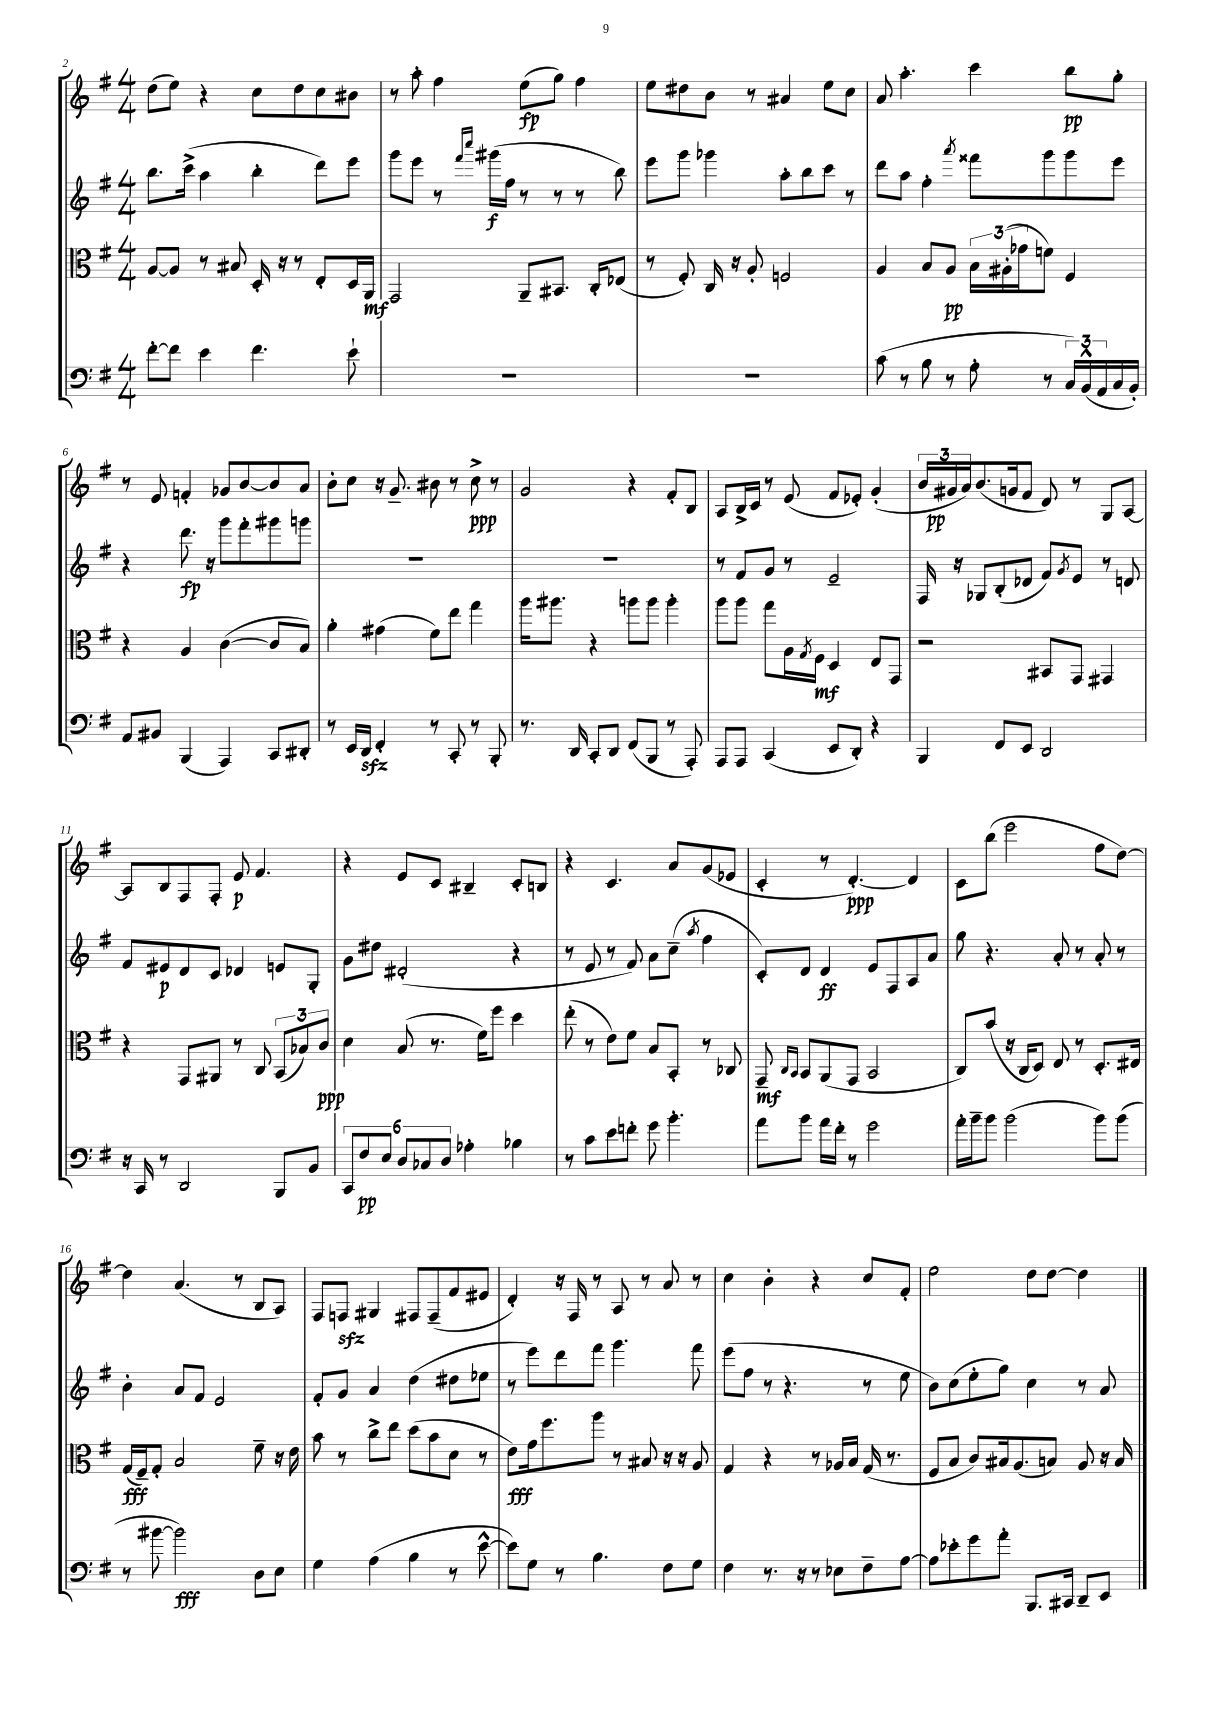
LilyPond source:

<<
\new StaffGroup <<
\new Staff = "s0" {
    \clef treble \key g \major \numericTimeSignature \time 4/4
    d''8( e''8) r4 c''8 d''8 c''8 bis'8 |
    r8 a''8-. fis''4 e''8\fp( g''8) fis''4 |
    e''8 dis''8 b'8 r8 ais'4 e''8 c''8 |
    a'8 a''4.-. c'''4 b''8\pp g''8-. |
    r8 e'8 f'4-. ges'8 b'8~ b'8 a'8 |
    b'8-. c''8 r16 g'8.-- bis'8 r8 c''8->\ppp r8 |
    g'2 r4 fis'8-. b8 |
    a8 b16-> c'16 r8 e'8( fis'8 ees'8-.) g'4-.( |
    \tuplet 3/2 { b'16 gis'16\pp a'16) } b'8.( g'16 fis'8 d'8) r8 g8 a8~ |
    a8 b8 fis8 fis8-. e'8\p fis'4. |
    r4 e'8 c'8 bis4-- c'8-. b8 |
    r4 c'4. a'8 g'8( ees'8 |
    c'4-. r8 d'4.~-.\ppp) d'4 |
    c'8 b''8( e'''2 fis''8 d''8~) |
    d''4 a'4.( r8 b8 a8) |
    fis8 f8\sfz gis4 fis8 fis8--( fis'8 eis'8 |
    d'4-.) r16 fis16 r8 a8 r8 a'8 r8 |
    c''4 b'4-. r4 c''8 fis'8-. |
    e''2 d''8 d''8~ d''4 \bar "|." |
}
\new Staff = "s1" {
    \clef treble \key g \major \numericTimeSignature \time 4/4
    b''8. c'''16->( a''4 b''4-. d'''8) e'''8 |
    g'''8 e'''8 r8 \grace { fis'''16 c''''16 } gis'''16\f( fis''16 r8 r8 r8 b''8) |
    e'''8 g'''8 ges'''4 a''8-. b''8 c'''8 r8 |
    d'''8 a''8 fis''4-. \acciaccatura { a'''8 } fisis'''8 g'''8 g'''8 e'''8 |
    r4 d'''8.\fp r16 g'''8 fis'''8-. gis'''8 g'''8 |
    R1 |
    R1 |
    r8 fis'8 g'8 r8 e'2-- |
    fis16 r16 ges8 b8-.( des'8 fis'8) \acciaccatura { g'8 } e'8 r8 d'8 |
    fis'8 eis'8\p d'8 c'8 des'4 e'8 g8-. |
    g'8 dis''8 dis'2-.( r4 |
    r8 e'8 r8 fis'8) a'8 c''8--( \acciaccatura { a''8 } fis''4 |
    c'8-.) d'8 d'4\ff e'8 fis8 a8 a'8 |
    g''8 r4. a'8-. r8 a'8-. r8 |
    b'4-. a'8 fis'8 e'2 |
    fis'8-. g'8 a'4 d''4( dis''8 ees''8 |
    r8 e'''8) d'''8 fis'''8 g'''4. fis'''8 |
    e'''8( fis''8 r8 r4. r8 e''8 |
    b'8) c''8( e''8-. g''8) c''4 r8 a'8 \bar "|." |
}
\new Staff = "s2" {
    \clef alto \key g \major \numericTimeSignature \time 4/4
    a8~ a8 r8 bis8 d16-. r16 r8 e8-. d16 a,16\mf |
    g,2 a,8-- bis,8. c16-. ees8( |
    r8 fis8-.) c16 r16 a8-. f2 |
    a4 b8 a8\pp \tuplet 3/2 { b16 ais16-.( ges'16 } f'8) fis4 |
    r4 a4 c'4~( c'8 b8) |
    a'4-. gis'4( fis'8) e''8 g''4 |
    a''16 ais''8. r4 a''8 a''8 a''4-. |
    a''8 a''8 g''8 a16 \acciaccatura { g8 } fis16\mf d4 e8 g,8 |
    r2 bis,8 g,8 gis,4 |
    r4 g,8 ais,8 r8 c8 \tuplet 3/2 { b,8( bes8) c'8\ppp } |
    d'4 b8( r8. fis'16) fis''8 d''4 |
    e''8-.( r8 e'8) fis'8 b8 b,8-. r8 ces8 |
    g,8--\mf \grace { c16 b,16 } b,8 a,8( g,8 b,2 |
    c8) b'8( r16 c16 d8) e8 r8 d8.-. eis16 |
    g16\fff( fis16--) g8-. b2 fis'8-- r16 e'16 |
    b'8 r8 c''8-> e''8 d''8( b'8 d'8 r8 |
    e'8\fff) g'16 fis''8. a''8 r8 bis8 r16 r16 a8 |
    g4 r4 r8 aes16 b16 g16( r8. |
    fis8 b8 c'8) bis16 a8.( b8) a8 r16 b16 \bar "|." |
}
\new Staff = "s3" {
    \clef bass \key g \major \numericTimeSignature \time 4/4
    fis'8~-. fis'8 e'4 fis'4. e'8-! |
    R1 |
    R1 |
    c'8( r8 b8 r8 a8-. r8 \tuplet 3/2 { c16) b,16-^( a,16 } c16 b,16-.) |
    a,8 bis,8 b,,4( a,,4) c,8 dis,8-. |
    r8 e,16 d,16\sfz fis,4-. r8 c,8-. r8 b,,8-. |
    r8. d,16 c,8-. d,8 fis,8( b,,8 r8 a,,8-.) |
    a,,8 a,,8 c,4( e,8 d,8-.) r4 |
    b,,4 fis,8 e,8 d,2 |
    r16 c,16 r8 d,2 b,,8 b,8 |
    \tuplet 6/4 { c,8 fis8\pp e8 d8 ces8 d8 } aes4-. bes4 |
    r8 c'8 e'8 f'8-. g'8 b'4.-. |
    a'8 b'8 a'16 fis'16-. r8 g'2 |
    a'16-. b'16-- b'8 b'2( b'8) b'8( |
    r8 bis'8~ bis'2\fff) d8 e8 |
    g4 a4( b4 r8 e'8~-^ |
    e'8) g8 r8 b4. fis8 g8 |
    fis4 r8. r16 r8 ees8 fis8-- a8~ |
    a8 ees'8-. g'8 a'8-. b,,8. cis,16 d,8-- e,8 \bar "|." |
}
>>
>>
\layout { \context { \Score currentBarNumber = #2 } }
